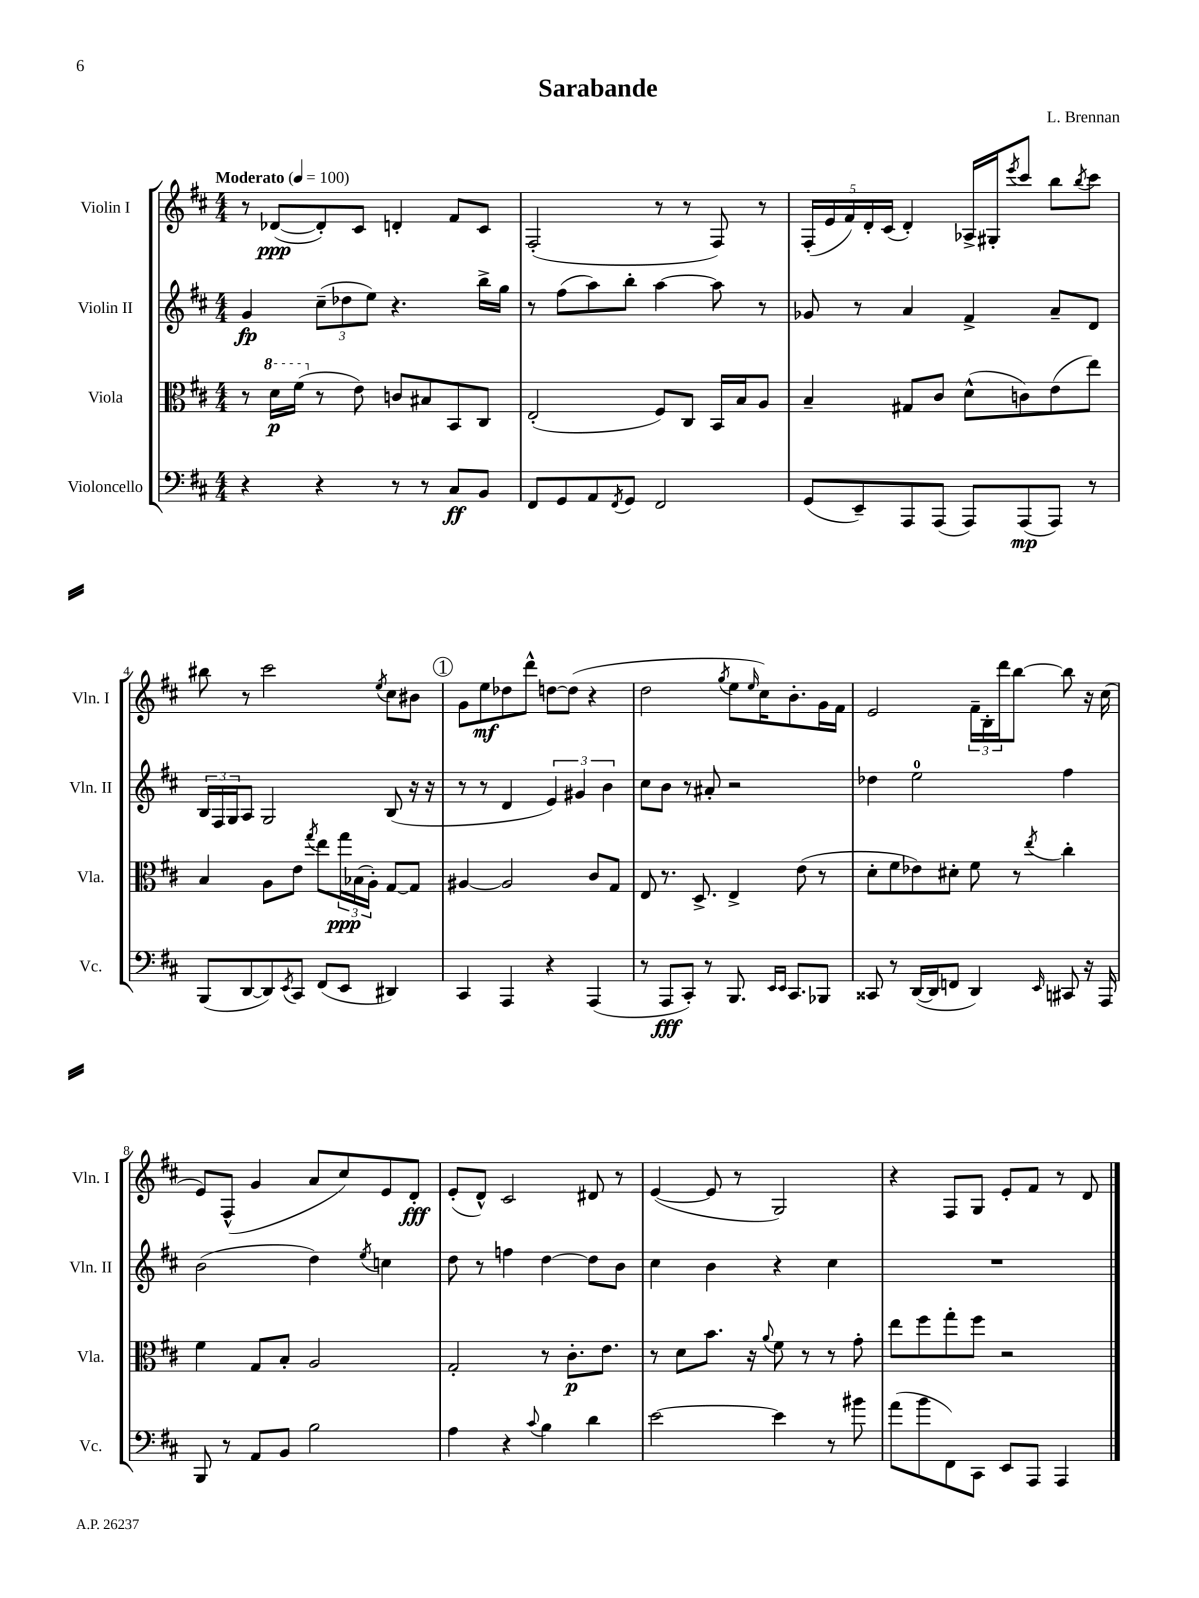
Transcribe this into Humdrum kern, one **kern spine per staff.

**kern	**dynam	**kern	**dynam	**kern	**dynam	**kern	**dynam
*part4	*part4	*part3	*part3	*part2	*part2	*part1	*part1
*staff4	*staff4	*staff3	*staff3	*staff2	*staff2	*staff1	*staff1
*I"Violoncello	*	*I"Viola	*	*I"Violin II	*	*I"Violin I	*
*I'Vc.	*	*I'Vla.	*	*I'Vln. II	*	*I'Vln. I	*
*clefF4	*	*clefC3	*	*clefG2	*	*clefG2	*
*k[f#c#]	*	*k[f#c#]	*	*k[f#c#]	*	*k[f#c#]	*
*M4/4	*	*M4/4	*	*M4/4	*	*M4/4	*
*MM100	*	*MM100	*	*MM100	*	*MM100	*
=1	=1	=1	=1	=1	=1	=1	=1
!	!	!	!	!	!	!LO:TX:a:B:t=Moderato	!
4r	.	8r	.	4g/	fp	8r	.
*	*	*8va	*	*	*	*	*
.	.	16dd\LL	p	.	.	([8d-X/L	ppp
.	.	(16ff#\JJ	.	.	.	.	.
*	*	*X8va	*	*	*	*	*
4r	.	8r	.	(12cc#~\L	.	8d-'/])	.
.	.	.	.	12dd-X\	.	.	.
.	.	8e\)	.	.	.	8c#/J	.
.	.	.	.	12ee\J)	.	.	.
8r	.	8cn/L	.	4.r	.	4dn'/	.
8r	.	8B#X/	.	.	.	.	.
8C#/L	ff	8BB/	.	.	.	8f#/L	.
8BB/J	.	8C#/J	.	16bb^\LL	.	8c#/J	.
.	.	.	.	16gg\JJ	.	.	.
=2	=2	=2	=2	=2	=2	=2	=2
8FF#/L	.	(2E'/	.	8r	.	(2F#'/	.
8GG/	.	.	.	(8ff#\L	.	.	.
8AA/	.	.	.	8aa\)	.	.	.
8qFF#/	.	.	.	.	.	.	.
8GG/J	.	.	.	8bb'\J	.	.	.
2FF#/	.	8F#/L)	.	[4aa\	.	8r	.
.	.	8C#/J	.	.	.	8r	.
.	.	16BB/LL	.	8aa\]	.	8F#/)	.
.	.	16B/J	.	.	.	.	.
.	.	8A/J	.	8r	.	8r	.
=3	=3	=3	=3	=3	=3	=3	=3
(8GG/L	.	4B~/	.	8g-X/	.	(20F#'/LL	.
.	.	.	.	.	.	20e/	.
.	.	.	.	.	.	20f#/)	.
8EE~/)	.	.	.	8r	.	.	.
.	.	.	.	.	.	20d'/	.
.	.	.	.	.	.	(20c#/JJ	.
8AAA/	.	8G#X/L	.	4a/	.	4d'/)	.
(8AAA/J	.	8c#/J	.	.	.	.	.
8AAA/L)	.	(8d^^\L	.	4f#^/	.	16A-X^/LL	.
.	.	.	.	.	.	16G#X'/J	.
.	.	.	.	.	.	8qeee/	.
(8AAA/	mp	8cn\)	.	.	.	8ccc#/J	.
8AAA/J)	.	(8e\	.	8a~/L	.	8bb\L	.
.	.	.	.	.	.	8qbb/	.
8r	.	8ee\J)	.	8d/J	.	8ccc#\J	.
!!LO:LB:g=z
=4	=4	=4	=4	=4	=4	=4	=4
(8BBB/L	.	4B/	.	24B/LL	.	8bb#X\	.
.	.	.	.	24F#/	.	.	.
.	.	.	.	24G/J	.	.	.
[8DD/	.	.	.	8A/J	.	8r	.
8DD/])	.	8A\L	.	2G/	.	2ccc#\	.
8qEE/	.	.	.	.	.	.	.
8CC#/J	.	8e\J	.	.	.	.	.
.	.	8qgg/	.	.	.	.	.
(8FF#/L	.	8ee\L	.	.	.	.	.
8EE/J	.	24gg\L	ppp	.	.	.	.
.	.	(24B-X\	.	.	.	.	.
.	.	24A'\JJ)	.	.	.	.	.
.	.	.	.	.	.	8qee/	.
4DD#X/)	.	[8G/L	.	(8B/	.	8cc#\L	.
.	.	8G/J]	.	16r	.	8b#X\J	.
.	.	.	.	16r	.	.	.
!!LO:REH:place=s1:t=1
=5	=5	=5	=5	=5	=5	=5	=5
4CC#/	.	[4A#X/	.	8r	.	8g\L	.
.	.	.	.	8r	.	8ee\	mf
4AAA/	.	2A#/]	.	4d/	.	8dd-X\	.
.	.	.	.	.	.	8ddd^^\J	.
4r	.	.	.	6e/)	.	[8ddn\L	.
.	.	.	.	.	.	(8dd\J]	.
.	.	.	.	6g#X/	.	.	.
(4AAA/	.	8c#/L	.	.	.	4r	.
.	.	.	.	6b\	.	.	.
.	.	8G/J	.	.	.	.	.
=6	=6	=6	=6	=6	=6	=6	=6
8r	.	8E/	.	8cc#\L	.	2dd\	.
8AAA/L	fff	8.r	.	8b\J	.	.	.
8CC#'/J)	.	.	.	8r	.	.	.
.	.	8.D^/	.	.	.	.	.
8r	.	.	.	8a#X'/	.	.	.
.	.	.	.	.	.	8qgg/	.
8.BBB/	.	4E^/	.	2r	.	8ee\L	.
.	.	.	.	.	.	16qqee/	.
.	.	.	.	.	.	16cc#\K)	.
16qqEE/LL	.	.	.	.	.	.	.
16qqEE/JJ	.	.	.	.	.	.	.
8.CC#/L	.	.	.	.	.	8.b'\	.
.	.	(8e\	.	.	.	.	.
8BBB-X/J	.	8r	.	.	.	16g\L	.
.	.	.	.	.	.	16f#\JJ	.
=7	=7	=7	=7	=7	=7	=7	=7
8CC##X/	.	8d'\L	.	4dd-X\	.	2e/	.
8r	.	8f#\	.	.	.	.	.
([16DD/LL	.	8e-X\)	.	2ee\	.	.	.
16DD/J]	.	.	.	.	.	.	.
8FFn/J	.	8d#X'\J	.	.	.	.	.
4DD/)	.	8f#\	.	.	.	24f#~\LL	.
.	.	.	.	.	.	24B'\	.
.	.	.	.	.	.	24ddd\J	.
.	.	8r	.	.	.	[8bb\J	.
16qqEE/	.	8qee/	.	.	.	.	.
8CC#X/	.	4cc#'\	.	4ff#\	.	8bb\]	.
16r	.	.	.	.	.	16r	.
16AAA/	.	.	.	.	.	(16cc#\	.
!!LO:LB:g=z
=8	=8	=8	=8	=8	=8	=8	=8
8BBB/	.	4f#\	.	(2b\	.	8e/L)	.
8r	.	.	.	.	.	(8F#^^/J	.
8AA/L	.	8G/L	.	.	.	4g/	.
8BB/J	.	8B'/J	.	.	.	.	.
2B\	.	2A/	.	4dd\)	.	8a/L	.
.	.	.	.	.	.	8cc#/)	.
.	.	.	.	8qee/	.	.	.
.	.	.	.	4ccn\	.	8e/	.
.	.	.	.	.	.	8d'/J	fff
=9	=9	=9	=9	=9	=9	=9	=9
4A\	.	2G'/	.	8dd\	.	(8e'/L	.
.	.	.	.	8r	.	8d^^/J)	.
4r	.	.	.	4ffn\	.	2c#/	.
8qqc#/	.	.	.	.	.	.	.
4B\	.	8r	.	[4dd\	.	.	.
.	.	8.c#'\L	p	.	.	.	.
4d\	.	.	.	8dd\L]	.	8d#X/	.
.	.	8.e\J	.	.	.	.	.
.	.	.	.	8b\J	.	8r	.
=10	=10	=10	=10	=10	=10	=10	=10
[2e\	.	8r	.	4cc#\	.	([4e/	.
.	.	8d\L	.	.	.	.	.
.	.	8.b\J	.	4b\	.	8e/]	.
.	.	.	.	.	.	8r	.
.	.	16r	.	.	.	.	.
.	.	8qqa/	.	.	.	.	.
4e\]	.	8f#\	.	4r	.	2G/)	.
.	.	8r	.	.	.	.	.
8r	.	8r	.	4cc#\	.	.	.
8b#X\	.	8g'\	.	.	.	.	.
=11	=11	=11	=11	=11	=11	=11	=11
(8a\L	.	8ee\L	.	1r	.	4r	.
8b\	.	8ff#\	.	.	.	.	.
8FF#\)	.	8gg'\	.	.	.	8F#/L	.
8CC#\J	.	8ff#\J	.	.	.	8G/J	.
8EE/L	.	2r	.	.	.	8e'/L	.
8AAA/J	.	.	.	.	.	8f#/J	.
4AAA/	.	.	.	.	.	8r	.
.	.	.	.	.	.	8d/	.
==	==	==	==	==	==	==	==
*-	*-	*-	*-	*-	*-	*-	*-
